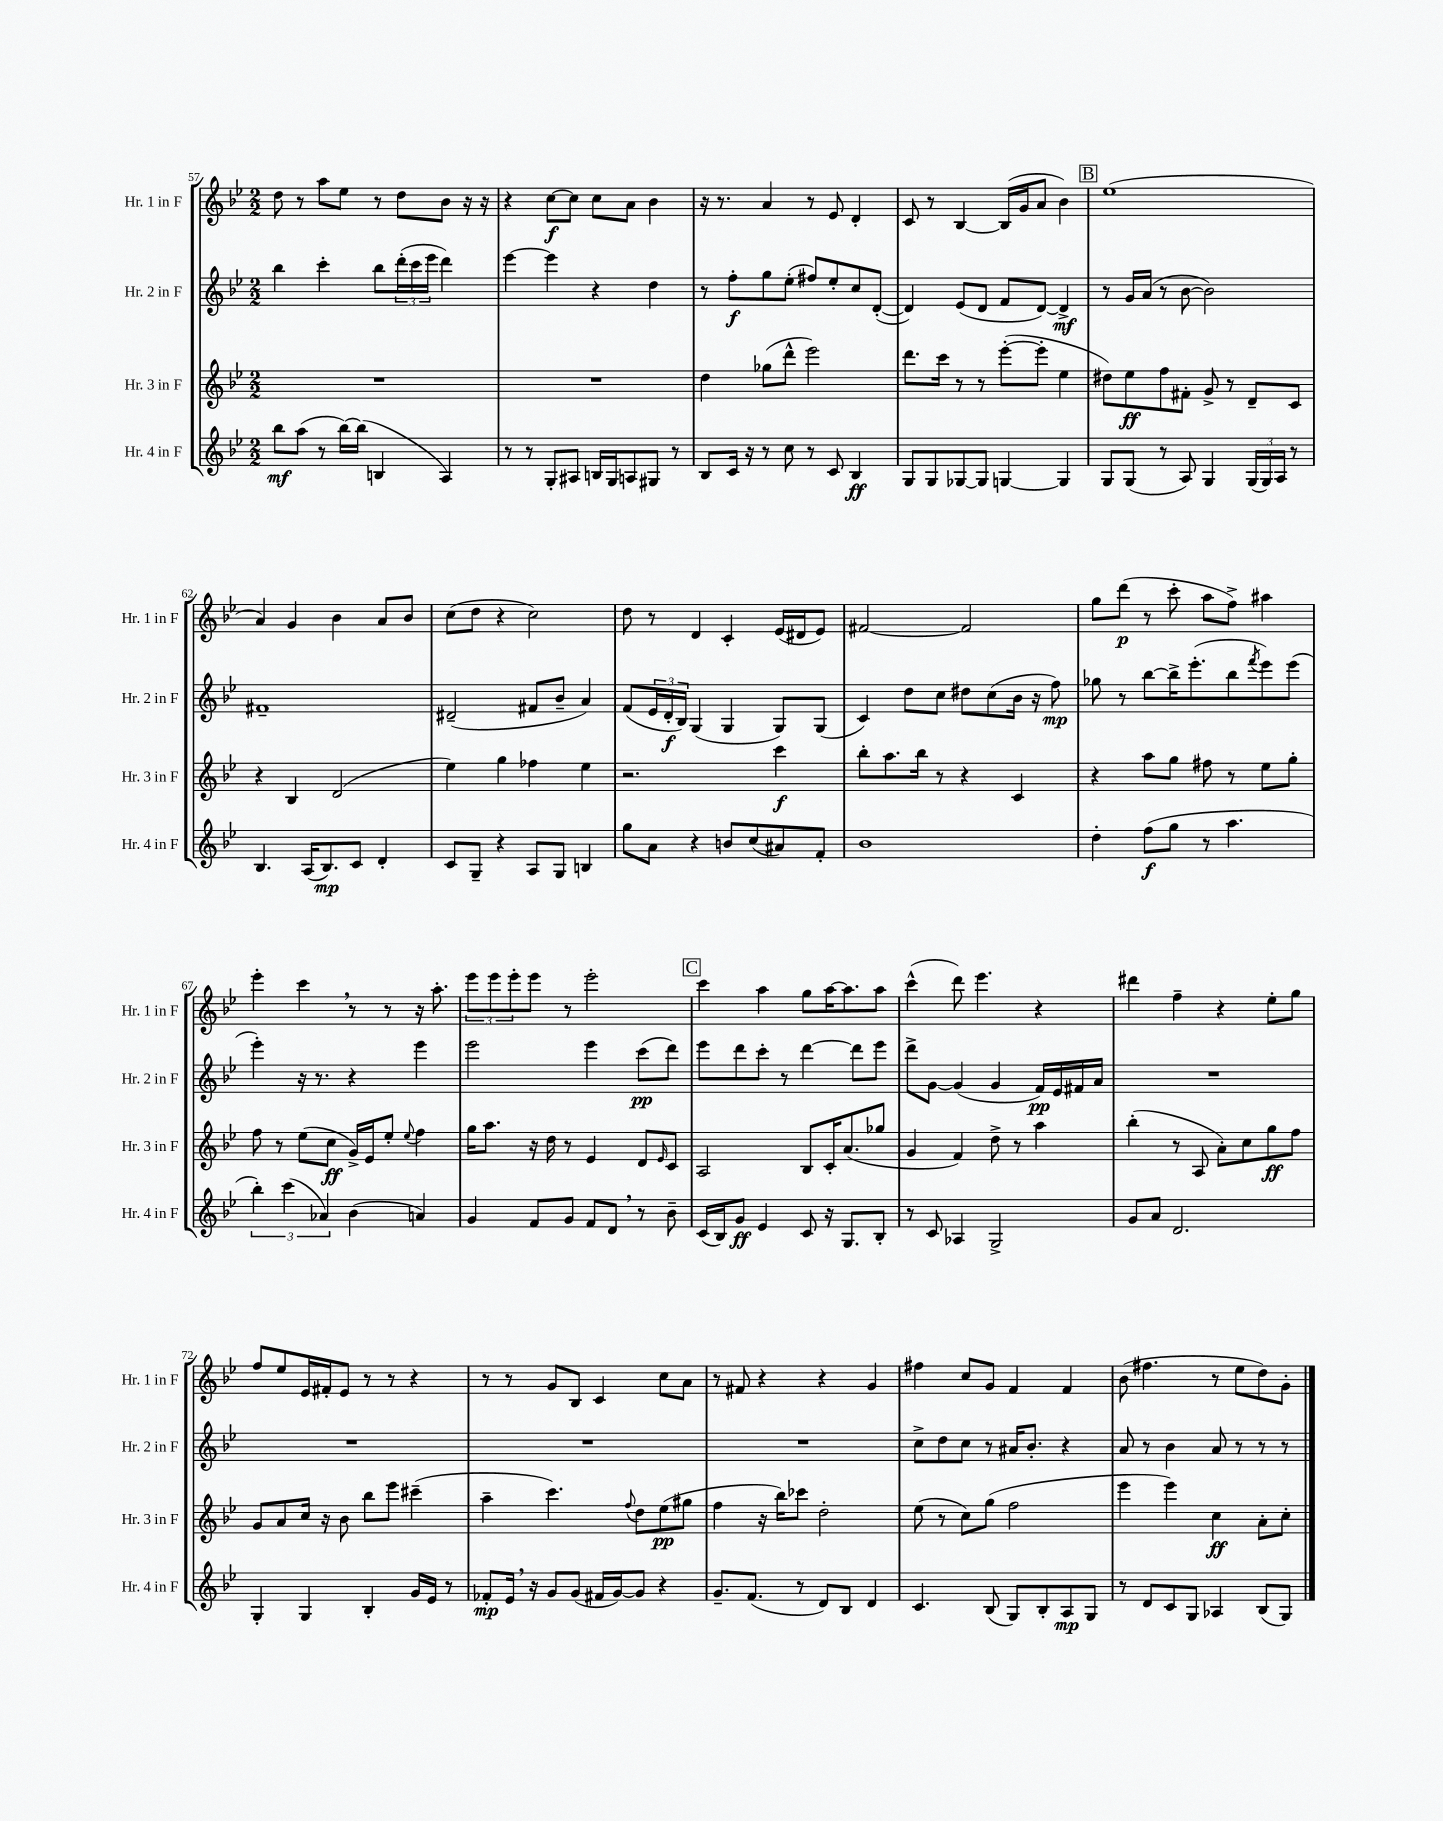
<<
\new StaffGroup <<
\new Staff = "s0" \with { instrumentName = "Hr. 1 in F" shortInstrumentName = "Hr. 1 in F" } {
    \clef treble \key bes \major \numericTimeSignature \time 2/2
    d''8 r8 a''8 ees''8 r8 d''8 bes'8 r16 r16 |
    r4 c''8~\f c''8 c''8 a'8 bes'4 |
    r16 r8. a'4 r8 ees'8 d'4-. |
    c'8 r8 bes4~ bes16( g'16 a'8 bes'4) |
    \mark \markup { \box "B" } ees''1( |
    a'4) g'4 bes'4 a'8 bes'8 |
    c''8( d''8 r4 c''2) |
    d''8 r8 d'4 c'4-. ees'16( dis'16 ees'8) |
    fis'2~ fis'2 |
    g''8 d'''8\p( r8 c'''8-. a''8 f''8->) ais''4 |
    ees'''4-. c'''4 \breathe r8 r8 r16 a''8.-. |
    \tuplet 3/2 { ees'''8 ees'''8 ees'''8-. } ees'''8 r8 ees'''2-. |
    \mark \markup { \box "C" } c'''4 a''4 g''8 a''16~ a''8. a''8 |
    c'''4-^( d'''8) ees'''4. r4 |
    dis'''4 f''4-- r4 ees''8-. g''8 |
    f''8 ees''8 ees'16 fis'16-. ees'8 r8 r8 r4 |
    r8 r8 g'8 bes8 c'4 c''8 a'8 |
    r8 fis'8 r4 r4 g'4 |
    fis''4 c''8 g'8 f'4 f'4 |
    bes'8( fis''4. r8 ees''8 d''8) g'8-. \bar "|." |
}
\new Staff = "s1" \with { instrumentName = "Hr. 2 in F" shortInstrumentName = "Hr. 2 in F" } {
    \clef treble \key bes \major \numericTimeSignature \time 2/2
    bes''4 c'''4-. bes''8 \tuplet 3/2 { d'''16-.( c'''16 ees'''16 } d'''4) |
    ees'''4~ ees'''4 r4 d''4 |
    r8 f''8-.\f g''8 ees''8-.( fis''8) ees''8-. c''8 d'8~-.( |
    d'4) ees'8( d'8 f'8 d'8~) d'4->\mf |
    \mark \markup { \box "B" } r8 g'16 a'16( r8 bes'8~ bes'2) |
    fis'1-- |
    dis'2--( fis'8 bes'8-- a'4) |
    f'8( \tuplet 3/2 { ees'16 d'16-.\f bes16) } g4( g4 g8) g8( |
    c'4) d''8 c''8 dis''8 c''8( bes'16 r16 f''8\mp) |
    ges''8 r8 bes''8~ bes''16-> ees'''8.-.( bes''8 \acciaccatura { f'''8 } ees'''8) ees'''8( |
    ees'''4-.) r16 r8. r4 ees'''4 |
    ees'''2 ees'''4 c'''8\pp( d'''8) |
    \mark \markup { \box "C" } ees'''8 d'''8 c'''8-. r8 d'''4~ d'''8 ees'''8 |
    d'''8-> g'8~ g'4( g'4 f'16\pp) ees'16 fis'16 a'16 |
    R1 |
    R1 |
    R1 |
    R1 |
    c''8-> d''8 c''8 r8 ais'16 bes'8.-. r4 |
    a'8 r8 bes'4 a'8 r8 r8 r8 \bar "|." |
}
\new Staff = "s2" \with { instrumentName = "Hr. 3 in F" shortInstrumentName = "Hr. 3 in F" } {
    \clef treble \key bes \major \numericTimeSignature \time 2/2
    R1 |
    R1 |
    d''4 ges''8( d'''8-^ ees'''2) |
    d'''8. c'''16 r8 r8 ees'''8~-.( ees'''8-. ees''4 |
    \mark \markup { \box "B" } dis''8) ees''8\ff f''8 fis'8-. g'8-> r8 d'8-- c'8 |
    r4 bes4 d'2( |
    ees''4) g''4 fes''4 ees''4 |
    r2. c'''4\f |
    bes''8-. a''8. bes''16 r8 r4 c'4 |
    r4 a''8 g''8 fis''8 r8 ees''8 g''8-. |
    f''8 r8 ees''8( c''8\ff g'16->) ees'16 ees''8-. \appoggiatura { ees''8 } f''4 |
    g''16 a''8. r16 d''16 r8 ees'4 d'8 \grace { ees'16 } c'8 |
    \mark \markup { \box "C" } a2 bes8 c'16-. a'8.( ges''8 |
    g'4 f'4) d''8-> r8 a''4 |
    bes''4-.( r8 a8 a'8-.) c''8 g''8\ff f''8 |
    g'8 a'8 c''16 r16 bes'8 bes''8 ees'''8 cis'''4--( |
    a''4-- c'''4.) \appoggiatura { f''8 } d''8 ees''8\pp( gis''8 |
    f''4 r16 bes''16) ces'''8 d''2-. |
    ees''8( r8 c''8) g''8( f''2 |
    ees'''4 ees'''4) c''4\ff a'8-. c''8-. \bar "|." |
}
\new Staff = "s3" \with { instrumentName = "Hr. 4 in F" shortInstrumentName = "Hr. 4 in F" } {
    \clef treble \key bes \major \numericTimeSignature \time 2/2
    bes''8\mf a''8( r8 bes''16~) bes''16( b4 a4) |
    r8 r8 g8-. ais8 b16 g16 a8 gis8 r8 |
    bes8 c'16 r16 r8 c''8 r8 c'8 bes4\ff |
    g8 g8 ges8~ ges8 g4~ g4 |
    \mark \markup { \box "B" } g8 g8( r8 a8) g4 \tuplet 3/2 { g16( g16) a16 } r8 |
    bes4. a16( bes8.\mp) c'8 d'4-. |
    c'8 g8-- r4 a8 g8 b4 |
    g''8 a'8 r4 b'8 c''8( ais'8) f'8-. |
    bes'1 |
    d''4-. f''8\f( g''8 r8 a''4. |
    \tuplet 3/2 { bes''4-.) c'''4( aes'4) } bes'4( a'4) |
    g'4 f'8 g'8 f'8 d'8 \breathe r8 bes'8-- |
    \mark \markup { \box "C" } c'16( bes16) g'8\ff ees'4 c'8 r16 g8. bes8-. |
    r8 c'8 aes4 g2-> |
    g'8 a'8 d'2. |
    g4-. g4 bes4-. g'16 ees'16 r8 |
    fes'8-.\mp ees'16 \breathe r16 g'8 g'8( fis'16 g'16~) g'8 r4 |
    g'8.-- f'8.( r8 d'8) bes8 d'4 |
    c'4. bes8( g8) bes8-. a8\mp g8 |
    r8 d'8 c'8 g8 aes4 bes8( g8) \bar "|." |
}
>>
>>
\layout { \context { \Score currentBarNumber = #57 } }
